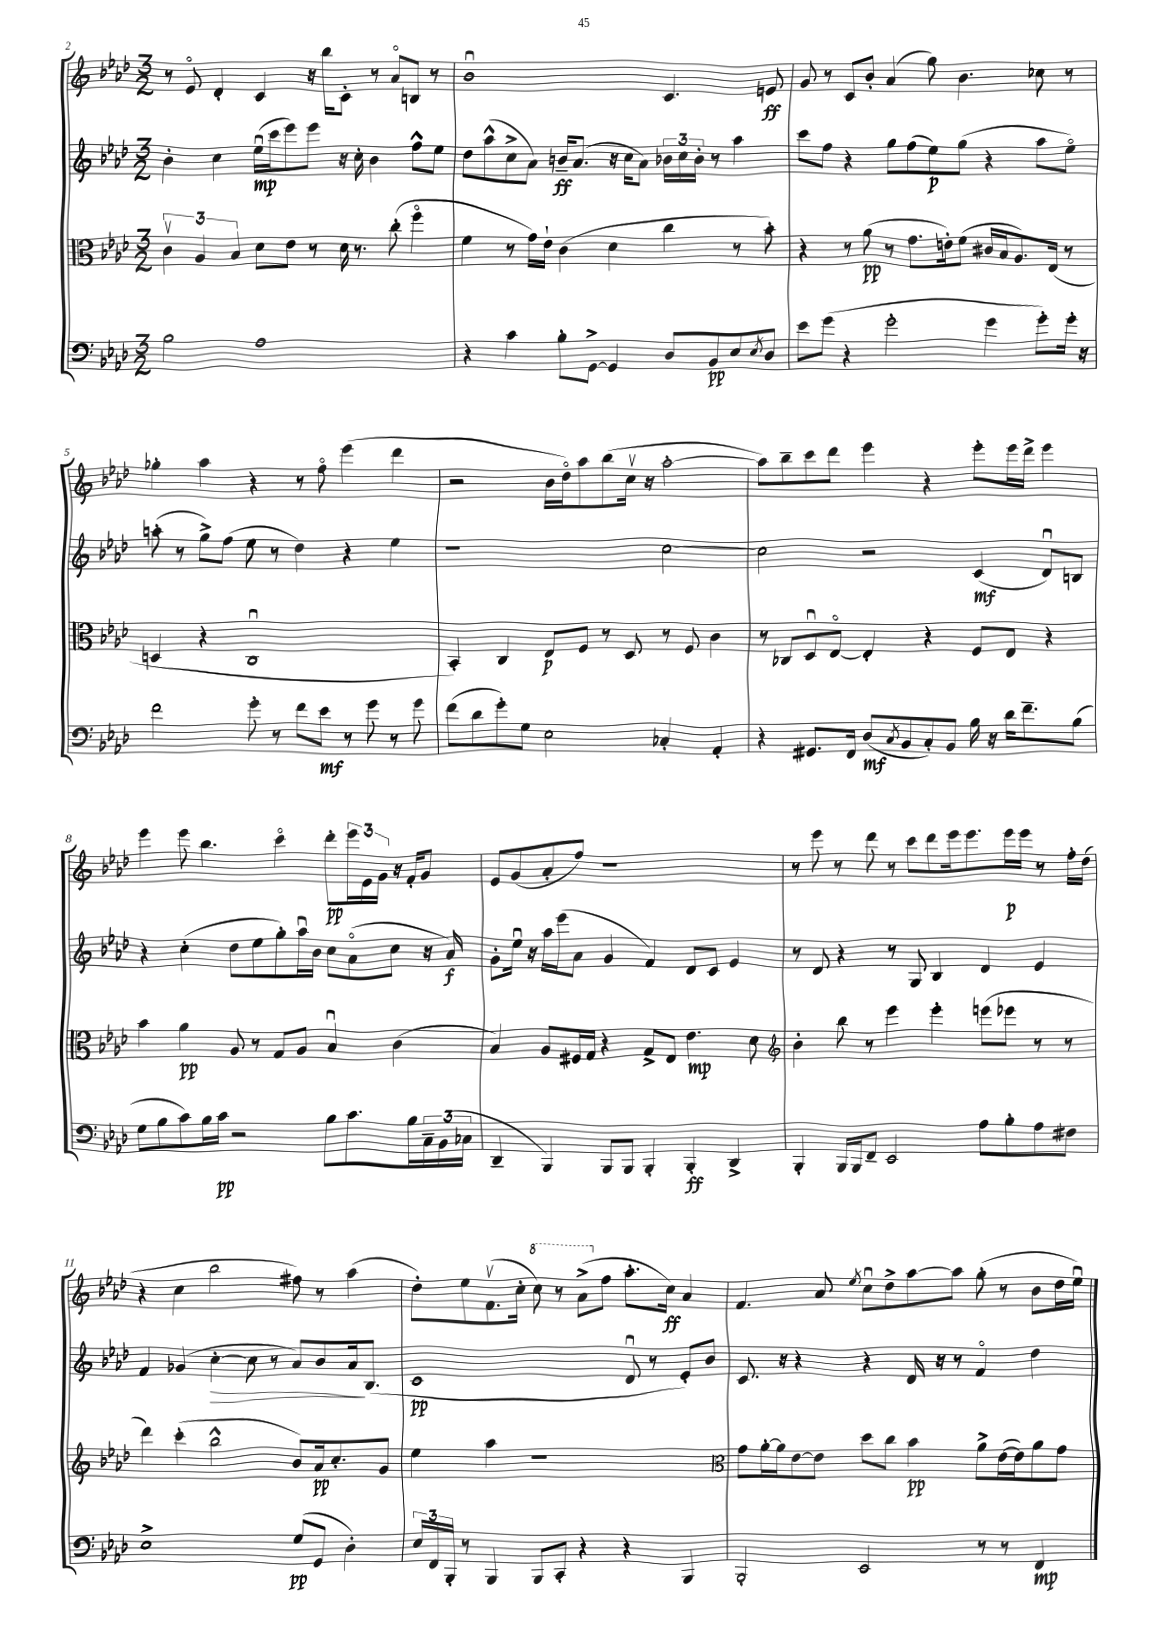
<<
\new StaffGroup <<
\new Staff = "s0" {
    \clef treble \key aes \major \numericTimeSignature \time 3/2
    r8 ees'8\flageolet des'4-. c'4 r16 bes''16 c'8-. r8 aes'8\flageolet b8 r8 |
    bes'1\downbow c'4. e'8\ff |
    g'8 r8 c'8 bes'8-. aes'4( g''8) bes'4. ces''8 r8 |
    ges''4-. aes''4 r4 r8 f''8\flageolet ees'''4( des'''4 |
    r2 bes'16 des''16\flageolet) aes''8 bes''8( c''16\upbow r16 aes''2~-. |
    aes''8) bes''8-- c'''8 des'''8 ees'''4 r4 ees'''8-. ees'''16 des'''16-> ees'''4 |
    ees'''4 ees'''8 bes''4. c'''4\flageolet des'''8-.\pp \tuplet 3/2 { ees'''16 ees'16 g'16 } r16 f'16-. g'8 |
    ees'8 g'8( aes'8-. f''8) r1 |
    r8 ees'''8 r8 des'''8 r8 c'''8 des'''8 ees'''16 ees'''8. ees'''16\p ees'''16 r8 f''16-. des''16( |
    r4 c''4 bes''2 fis''8) r8 aes''4( |
    des''8-.) ees''8 f'8.\upbow( c''16-. \ottava #1 c'''8) r8 aes''8->( \ottava #0 f''8 aes''8.-. c''16\ff) aes'4 |
    f'4. aes'8 \acciaccatura { ees''8 } c''8\downbow des''8-> aes''8~ aes''8 g''8-.( r8 bes'8 des''16 ees''16\downbow) \bar "|." |
}
\new Staff = "s1" {
    \clef treble \key aes \major \numericTimeSignature \time 3/2
    bes'4-. c''4 ees''16\downbow\mp( c'''16 ees'''8) ees'''8 r16 c''16-. bes'4 f''8-^ ees''8 |
    des''8 aes''8-^( c''8-> aes'8) b'16--\ff aes'8.( r16 c''16 aes'8) \tuplet 3/2 { bes'16 c''16 bes'16-. } r8 aes''4 |
    c'''8 f''8 r4 g''8 f''8( ees''8\p) g''8( r4 aes''8 ees''8\flageolet) |
    a''8-.( r8 g''8->) f''8( ees''8 r8 des''4) r4 ees''4 |
    r1 c''2~ |
    c''2 r2 c'4\mf( des'8\downbow) b8 |
    r4 c''4-.( des''8 ees''8 g''8-.) aes''16\downbow bes'16 c''8 aes'8\flageolet( c''8 r16 aes'16\f) |
    g'8-. ees''16\downbow r16 aes''16 ees'''16( aes'8 g'4 f'4) des'8 c'8 ees'4 |
    r8 des'8 r4 r8 g8 bes4 des'4 ees'4 |
    f'4 ges'4( c''4~-.\> c''8 r8 aes'8) bes'8 aes'16\! bes8.( |
    c'1\pp des'8\downbow r8 ees'8-.) bes'8 |
    c'8. r16 r4 r4 des'16 r16 r8 f'4\flageolet des''4 \bar "|." |
}
\new Staff = "s2" {
    \clef alto \key aes \major \numericTimeSignature \time 3/2
    \tuplet 3/2 { c'4\upbow aes4 bes4 } des'8 ees'8 r8 des'16 r8. c''8-.( f''4\flageolet |
    f'4 r8 g'16) ees'16-! c'4( des'4 c''4 r8 bes'8-.) |
    r4 r8 aes'8\pp( r8 g'8. e'16-.) f'8( cis'16 bes16 aes8.) ees16( r8 |
    d4 r4 c1\downbow |
    bes,4-.) c4 ees8\p f8 r8 des8 r8 f8 c'4 |
    r8 ces8 des8\downbow ees8~\flageolet ees4-. r4 f8 ees8 r4 |
    bes'4 aes'4\pp aes8 r8 g8 aes8 bes4\downbow c'4( |
    bes4) aes8 fis16 g16 r4 g8-> ees8 ees'4.\mp des'8 |
    \clef treble bes'4-. bes''8 r8 ees'''4 ees'''4-. e'''8( ees'''8 r8 r8 |
    des'''4) c'''4-.( bes''2-^ bes'8) aes'16\pp c''8.-. g'8 |
    ees''4 aes''4 r1 |
    \clef alto g'8 aes'16~-. aes'16 ees'8~ ees'8 des''8 c''8 bes'4\pp aes'8-> ees'16~( ees'16) aes'8 g'8 \bar "|." |
}
\new Staff = "s3" {
    \clef bass \key aes \major \numericTimeSignature \time 3/2
    bes2 aes1 |
    r4 c'4 bes8-. g,8~-> g,4 des8 bes,8\pp ees8 \acciaccatura { ees8 } des8 |
    ees'8 g'8( r4 g'2-. g'4 g'8-.) g'16-. r16 |
    f'2 g'8-. r8 f'8 ees'8\mf r8 g'8 r8 g'8 |
    f'8( des'8 g'8-.) g8 ees2 ces4-. aes,4-. |
    r4 gis,8. f,16 des8\mf( \acciaccatura { c8 } bes,8 c8-.) bes,8 bes16 r16 des'16 f'8.-- bes8( |
    g8 bes8 c'8) bes16 c'16\pp r2 bes8 c'8. bes16 \tuplet 3/2 { c16-- bes,16( ces16 } |
    des,4-- bes,,4) bes,,8 bes,,8 bes,,4-. bes,,4-.\ff des,4-> |
    bes,,4-. bes,,16 bes,,16 f,8-- ees,2 aes8 bes8-. aes8 fis8 |
    ees1-> g8\pp( g,8 des4-.) |
    \tuplet 3/2 { ees16 f,16 bes,,16-. } r8 bes,,4 bes,,8 c,8-. r4 r4 bes,,4 |
    bes,,2-. ees,2 r8 r8 f,4\mp \bar "|." |
}
>>
>>
\layout { \context { \Score currentBarNumber = #2 } }
